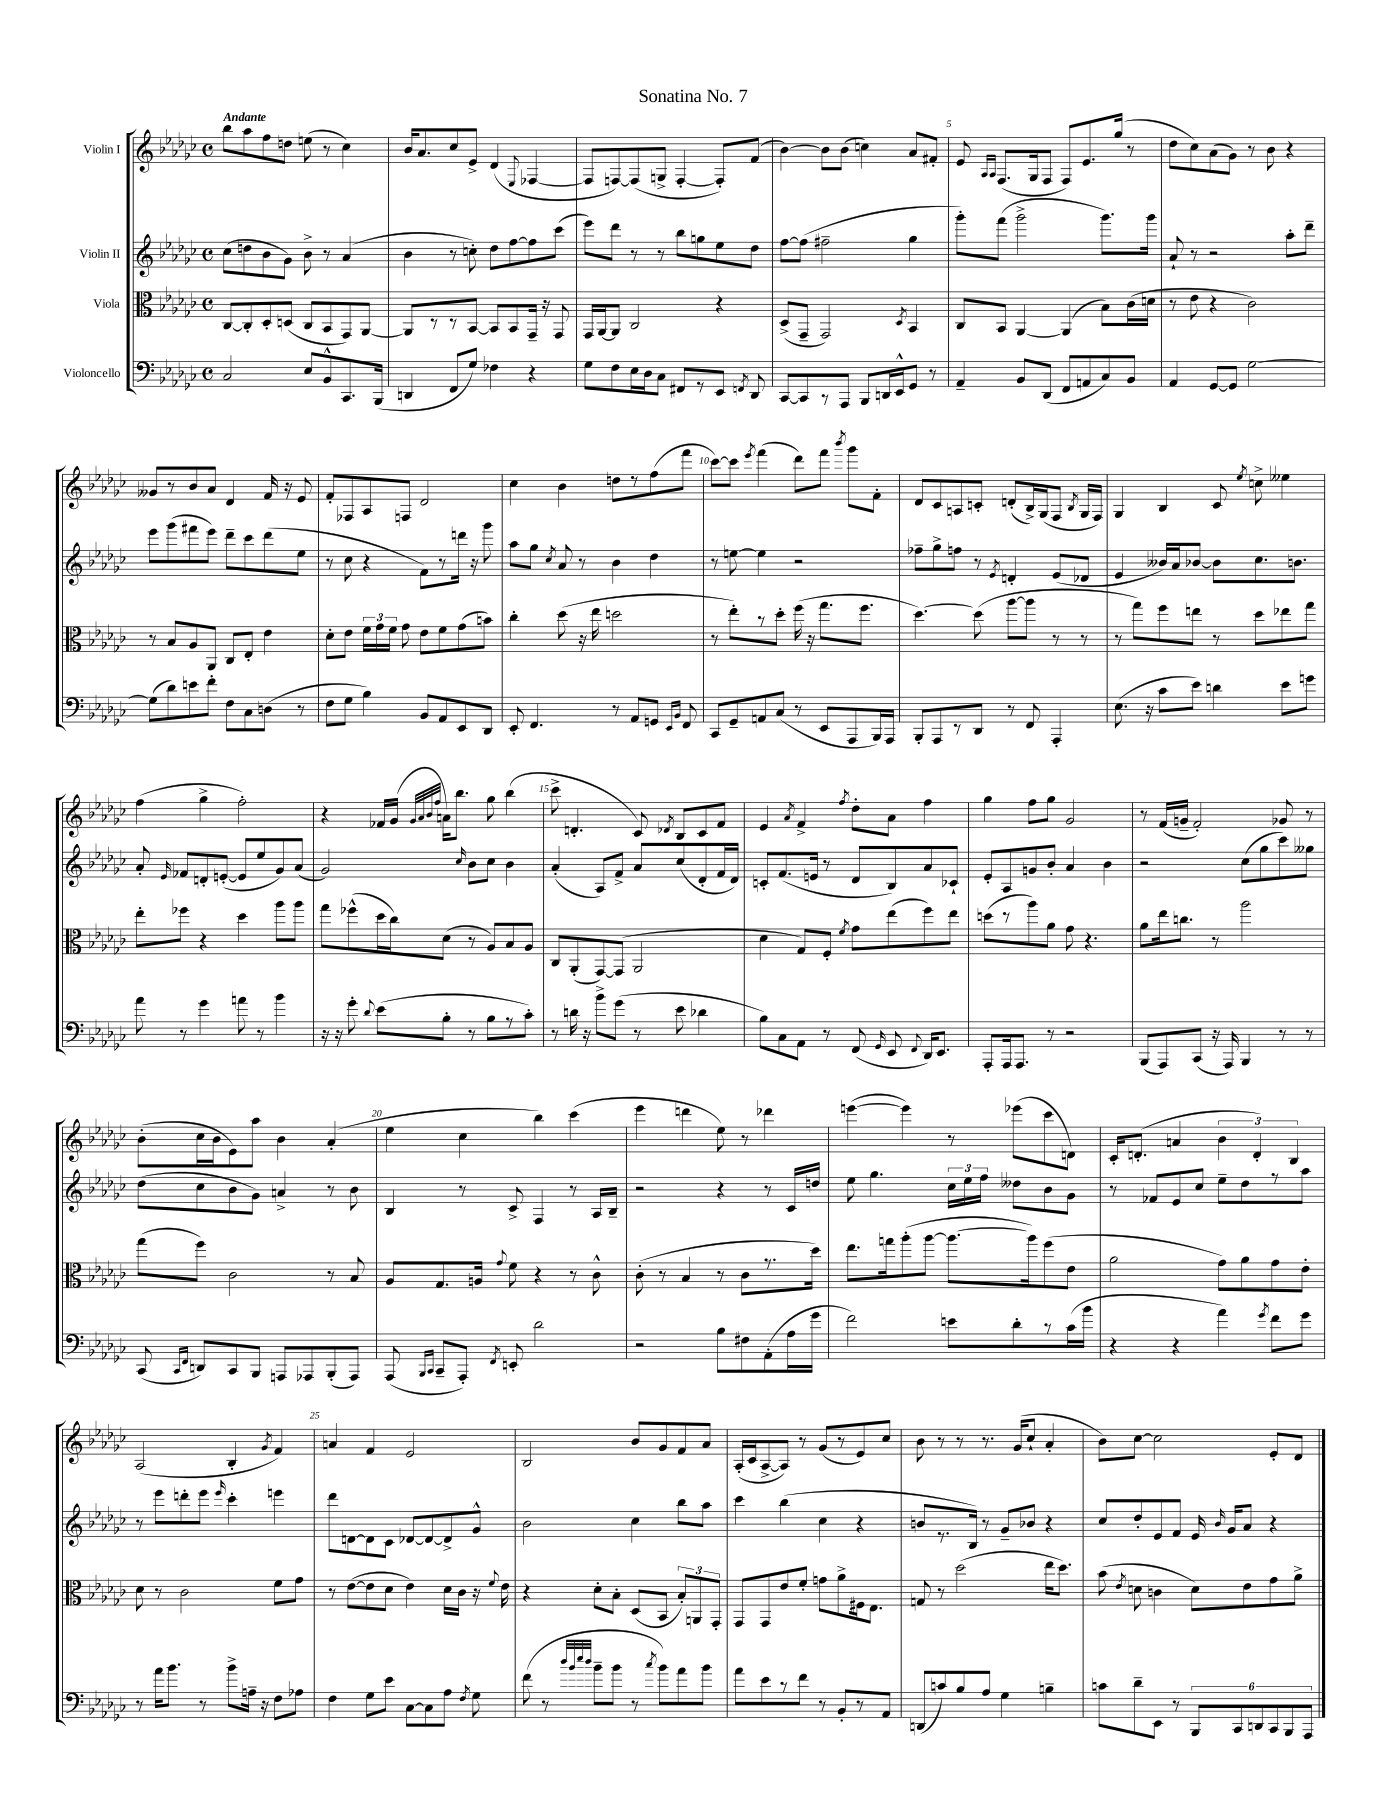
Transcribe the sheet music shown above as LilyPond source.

\header { title = "Sonatina No. 7" }
<<
\new StaffGroup <<
\new Staff = "s0" \with { instrumentName = "Violin I" } {
    \clef treble \key ges \major \defaultTimeSignature \time 4/4 \tempo "Andante"
    \autoBeamOff bes''8[ aes''8 f''8 d''8] e''8( r8 ces''4) |
    bes'16[ aes'8. ces''8 ees'8]-> des'4( \appoggiatura { ees8 } fes4~ |
    fes8[ f8~) f8( g8]-> f4~-. f8[-.) f'8]( |
    bes'4~) bes'8[ bes'8]( c''4) aes'8[ fis'8]-. |
    ees'8 \grace { aes16[ aes16] } f8.[( ges16 f8] f8[) ees'8. ges''16]( r8 |
    des''8[ ces''8) aes'8( ges'8]) r8 bes'8 r4 |
    geses'8[ r8 bes'8 aes'8] des'4 f'16 r16 ees'8 |
    f'8[-. fes8 aes8 f8] des'2 |
    ces''4 bes'4 d''8[ r8 f''8( f'''8] |
    ces'''8[~) ces'''8] \acciaccatura { ees'''8 } f'''4( des'''8[) f'''8] \acciaccatura { bes'''8 } ges'''8[ f'8]-. |
    des'8[ ces'8 a8 c'8]-. d'8[-.( bes16->) ges16( f8] \acciaccatura { bes8 } ges16[ f16]) |
    ges4 bes4 ces'8 \acciaccatura { ees''8 } c''8-> eeses''4 |
    f''4( ges''4-> f''2-.) |
    r4 fes'16[ ges'16]( \grace { ges'32[ aes'32 bes'32 f''32] } a'16[) bes''8.] ges''8 bes''4( |
    ces'''8-> d'4.-. ces'8) \acciaccatura { des'8 } bes8[ ces'8 f'8] |
    ees'4 \acciaccatura { aes'8 } f'4-> \acciaccatura { f''8 } des''8[-. aes'8] f''4 |
    ges''4 f''8[ ges''8] ges'2 |
    r8 f'16[( g'16]-- f'2-.) ges'8 r8 |
    bes'8[-.( ces''16 bes'16 ees'8) aes''8] bes'4 aes'4-.( |
    ees''4 ces''4 bes''4) ces'''4( |
    ees'''4 d'''4 ees''8) r8 des'''4 |
    e'''4~( e'''4) r8 ees'''8[( ces'''8 d'8]) |
    ces'16[-. d'8.]-.( a'4 \tuplet 3/2 { bes'4 d'4-.) bes4 } |
    aes2( bes4-. \acciaccatura { ges'8 } f'4) |
    a'4 f'4 ees'2 |
    bes2 bes'8[ ges'8 f'8 aes'8] |
    aes16[-.( ces'16 aes8~-> aes8]) r8 ges'8[( r8 ees'8) ces''8] |
    bes'8 r8 r8 r8. ges'16[( ces''8]-! aes'4-. |
    bes'8[) ces''8]~ ces''2 ees'8[-. des'8] \bar "|." |
}
\new Staff = "s1" \with { instrumentName = "Violin II" } {
    \clef treble \key ges \major \defaultTimeSignature \time 4/4
    \autoBeamOff ces''8[( d''8 bes'8 ges'8]) bes'8-> r8 aes'4( |
    bes'4 r8 c''8-.) des''8[ f''8~ f''8 ces'''8]( |
    ees'''8[) des'''8] r8 r8 bes''8[ g''8 ees''8 des''8] |
    f''8[~ f''8]( fis''2-- ges''4 |
    ges'''8[-.) f'''8]( ges'''2-> ges'''8.[) ges'''16] |
    aes'8-! r8 r2 aes''8[-. des'''8]-- |
    ees'''8[ ges'''8( fis'''8 ees'''8]) des'''8[-- ces'''8 des'''8( ees''8] |
    r8 ces''8 r4 f'8[) r8 d'''16] r16 ges'''8 |
    aes''8[ ges''8] \acciaccatura { ces''8 } aes'8 r8 bes'4 des''4 |
    r8 e''8~ e''4 r2 |
    fes''8[-- ges''8-> f''8] r8 \acciaccatura { ees'8 } d'4-. ees'8[( des'8] |
    ees'4 beses'16[) aes'16 bes'8]~ bes'8[ ces''8. b'8.] |
    aes'8-. \grace { ees'16 } fes'8[ d'8-. e'8]~-.( e'8[ ees''8 ges'8) aes'8]( |
    ges'2) \grace { ces''16 } bes'8[ ces''8] bes'4 |
    aes'4-.( aes8[) f'8]-> aes'8[ ces''8( des'8-. f'16 des'16]) |
    c'8[-. f'8.( e'16] r8 des'8[ bes8) aes'8 ces'8]-! |
    ees'8[-. aes8 g'8 bes'8]-. aes'4 bes'4 |
    r2 ces''8[( ges''8 ces'''8) geses''8] |
    des''8[( ces''8 bes'8 ges'8]) a'4-> r8 bes'8 |
    bes4 r8 ces'8-> f4 r8 aes16[ bes16]-- |
    r2 r4 r8 ces'16[ d''16] |
    ees''8 ges''4. \tuplet 3/2 { ces''16[ ees''16 f''16] } deses''8[ bes'8 ges'8] |
    r8 fes'8[ ees'8 ces''8] ees''8[-- des''8 r8 aes''8] |
    r8 ees'''8[ d'''8-. ees'''8] \grace { ees'''16 } ces'''4-. e'''4 |
    des'''8[ d'8~ d'8 ces'8] des'8[~ des'8~ des'8-> ges'8]-^ |
    bes'2 ces''4 bes''8[ aes''8] |
    ces'''4 bes''4( ces''4 r4 |
    b'8[ r8. bes16]) r8 ges'8[-- bes'8] r4 |
    ces''8[ des''8-. ees'8 f'8] ees'16 \grace { bes'16 } ges'16[ aes'8] r4 \bar "|." |
}
\new Staff = "s2" \with { instrumentName = "Viola" } {
    \clef alto \key ges \major \defaultTimeSignature \time 4/4
    \autoBeamOff ces8[~ ces8-. des8-. d8]( ces8[ bes,8 ges,8) aes,8]~ |
    aes,8[ r8 r8 bes,8]~ bes,8[ bes,8 ges,16]-- r16 ges,8 |
    ges,16[ aes,16~ aes,8] ces2 r4 |
    des8[->( ges,8]-- ges,2) \acciaccatura { des8 } bes,4 |
    ces8[ bes,8] aes,4~ aes,4( bes8[) ces'16( d'16] |
    r8 ees'8 r4 ces'2) |
    r8 bes8[ aes8 aes,8] ces8[ ees8]-. ees'4 |
    des'8[-. ees'8] \tuplet 3/2 { f'16[ ges'16 f'16] } ges'8 ees'8[ f'8 ges'8( b'8]) |
    ces''4-. des''8( r16 ees''16 d''2 |
    r8 ees''8[-.) r8 des''8]-. f''16( r16 ges''8.[ f''8.] |
    des''4.~) des''8( aes''8[~ aes''8] r8 r8 |
    r8 ges''8[) f''8 e''8] r8 des''8[ ees''8 ges''8] |
    ees''8[-. fes''8] r4 des''4 aes''8[ aes''8] |
    ges''8[ fes''8-^( des''16 ces''16) des'8]( r8 aes8[) bes8 aes8] |
    ces8[ aes,8-.( ges,8~) ges,8]( aes,2 |
    des'4 ges8[) f8]-. \acciaccatura { f'8 } ges'8[ ees''8( f''8) ees''8] |
    d''8[( r8 aes''8) aes'8] ges'8 r4. |
    aes'8[ ees''16 c''8.] r8 aes''2 |
    ges''8[( f''8]) ces'2 r8 bes8 |
    aes8[ ges8. a16] \appoggiatura { ges'8 } f'8 r4 r8 ces'8-^ |
    ces'8-.( r8 bes4 r8 ces'8[ r8. des''16]) |
    ees''8.[ g''16 aes''8-.( aes''8]~ aes''8.[~ aes''16) f''8( ees'8] |
    aes'2 ges'8[) aes'8 ges'8 ees'8]-. |
    des'8 r8 ces'2 f'8[ ges'8] |
    r8 ees'8[~( ees'8 des'8] ees'4) des'16[ ces'16] r16 \appoggiatura { f'8 } ees'16 |
    r4 des'8[-. bes8]-. des8[( bes,8] \tuplet 3/2 { bes8[-.) a,8 ges,8]-. } |
    ges,8[ ges,8 ees'8 f'8]-. g'8[ aes'8-> fis16 ees8.] |
    g8 r8 des''2( ees''16[ des''8.]) |
    bes'8( \acciaccatura { ees'8 } d'8 c'4 d'8[) ees'8 ges'8 aes'8]-> \bar "|." |
}
\new Staff = "s3" \with { instrumentName = "Violoncello" } {
    \clef bass \key ges \major \defaultTimeSignature \time 4/4
    \autoBeamOff ces2 ees8[ bes,8-^ ces,8. bes,,16]( |
    d,4 f,8[ ges8]) fes4 r4 |
    ges8[ f8 ees16 des16 ces8] fis,8[ r8 ees,8] \acciaccatura { f,8 } des,8 |
    ces,8[~ ces,8 r8 aes,,8] bes,,8[ d,16 ees,16-^ ges,8] r8 |
    aes,4-- bes,8[ des,8]( f,8[ a,8 ces8) bes,8] |
    aes,4 ges,8[~ ges,8] ges2~ |
    ges8[( des'8) e'8 f'8]-. f8[ ces8 d8]( r8 |
    f8[ ges8] bes4) bes,8[ aes,8 ees,8 des,8] |
    ees,8-. f,4. r8 aes,8[ g,8] \grace { ees,16[ bes,16] } f,8 |
    ces,8[ ges,8-- a,8 ces8]( r8 ees,8[ aes,,8 bes,,16) aes,,16] |
    bes,,8[-. aes,,8 r8 des,8] r8 f,8 aes,,4-. |
    ees8.( r16 ces'8[ ees'8]) d'4 ees'8[ g'8] |
    aes'8 r8 ges'4 a'8 r8 bes'4 |
    r16 r16 ges'8-. \appoggiatura { des'8 } ees'8[( bes8]-. r8 bes8[ r8 ces'8]-.) |
    r8 d'16 r16 bes'8[-> ges'8]( r8 ees'8 des'4 |
    bes8[) ces8 aes,8] r8 f,8( \grace { ges,16 } ees,8 \appoggiatura { f,8 } des,16[) ees,8.] |
    aes,,8[-. aes,,16 aes,,8.] r8 r2 |
    bes,,8[( aes,,8) ces,8]( r16 aes,,16) bes,,4 r8 r8 |
    ces,8( \grace { ces,16[ f,16] } d,8[) ces,8 bes,,8] a,,8[ aes,,8 bes,,8-.( aes,,8]) |
    aes,,8( \grace { bes,,16[ ces,16] } ces,8[-- aes,,8]-.) \acciaccatura { f,8 } e,8-. des'2 |
    r2 bes8[ fis8 aes,8-.( aes16 ges'16] |
    f'2) e'8[ des'8-. r8 ces'16( bes'16] |
    r4 r4 aes'4) \acciaccatura { ges'8 } f'8[ ges'8] |
    r8 aes'16[ bes'8.] r8 bes'8[-> a16]-- r16 f8[ aes8] |
    f4 ges8[ ees'8] ces8[~ ces8 aes8] \acciaccatura { f8 } ges8 |
    f'8( r8 \grace { des''32[ bes'32 ees''32 des''32] } bes'8[-- bes'8] r8 \acciaccatura { ces''8 } bes'8[) aes'8 bes'8] |
    aes'8[ ees'8 r8 f'8] r8 bes,8[-. r8 aes,8] |
    d,8[( c'8) bes8 aes8] ges4 b4-- |
    c'8[ des'8-- ees,8] r8 \tuplet 6/4 { bes,,8[ ces,8 d,8 ces,8 bes,,8 aes,,8] } \bar "|." |
}
>>
>>
\layout { \context { \Score \override BarNumber.break-visibility = ##(#f #t #t) barNumberVisibility = #(every-nth-bar-number-visible 5) } }
